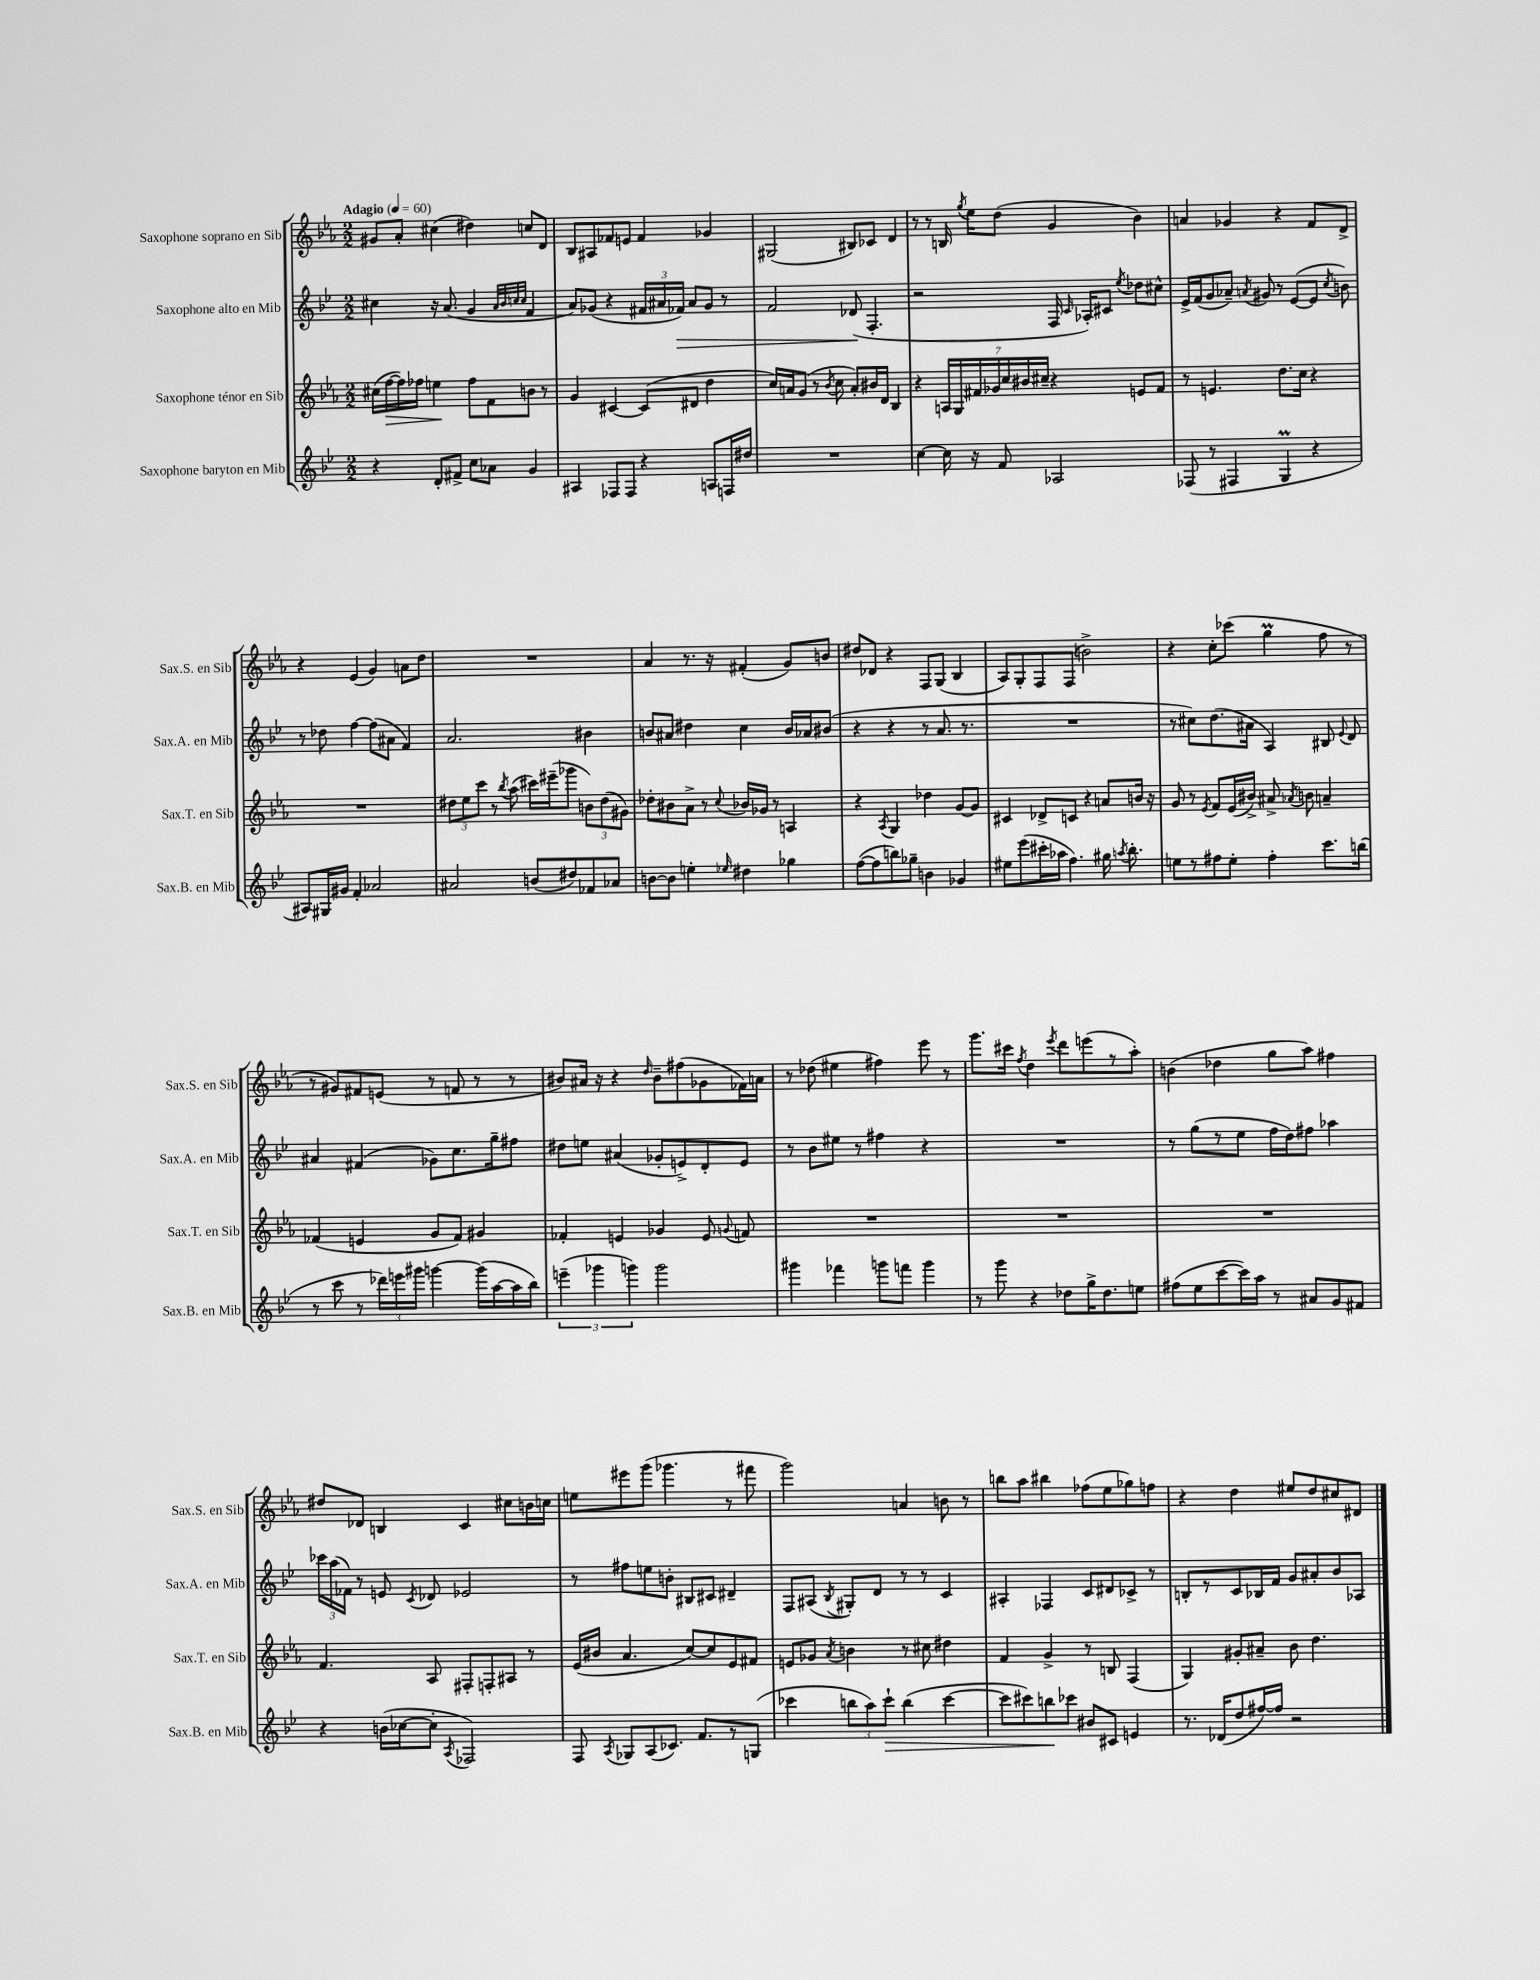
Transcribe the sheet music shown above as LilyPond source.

<<
\new StaffGroup <<
\new Staff = "s0" \with { instrumentName = "Saxophone soprano en Sib" shortInstrumentName = "Sax.S. en Sib" } {
    \clef treble \key ees \major \numericTimeSignature \time 2/2 \tempo "Adagio" 4 = 60
    \autoBeamOff gis'8[ aes'8]-. cis''4( dis''4) c''8[ d'8] |
    bes8[ ais8 fes'8 e'8] fes'4 ges'4 |
    gis2( bis8[) ces'8] d'4 |
    r8 r8 b16 \acciaccatura { g''8 } ees''16[ d''8]( g'4 bes'4) |
    a'4 ges'4 r4 f'8[ d'8]-> |
    r4 ees'4( g'4) a'8[ d''8] |
    R1 |
    aes'4 r8. r16 fis'4-.( g'8[) b'8] |
    dis''8[ des'8] r4 f8[ g8]( bes4 |
    aes8[) g8-. f8 f8]( b'2->) |
    r4 c''8[-. ces'''8]( g''4\prall f''8 r8 |
    r8 gis'8[) fis'8 e'8]( r8 f'8 r8 r8 |
    bis'8[) ais'16] r16 r4 \grace { d''16 } bis'8[-- fis''8( ges'8 fes'16) a'16] |
    r8 des''8( eis''4 fis''4) ees'''8 r8 |
    g'''8.[ cis'''16] \acciaccatura { f''8 } d''4 \acciaccatura { ees'''8 } d'''8[ e'''8( r8 aes''8]-.) |
    b'4( des''4 g''8[ aes''8]) fis''4 |
    dis''8[ des'8] b4 c'4 cis''8[ b'16 c''16] |
    e''8[ eis'''8 g'''8]( ges'''4. r8 fis'''8 |
    g'''2) a'4 b'8 r8 |
    b''8[ aes''8] bis''4 fes''8[( ees''8 ges''8) f''8] |
    r4 d''4 eis''8[ d''8 cis''8 dis'8] \bar "|." |
}
\new Staff = "s1" \with { instrumentName = "Saxophone alto en Mib" shortInstrumentName = "Sax.A. en Mib" } {
    \clef treble \key bes \major \numericTimeSignature \time 2/2
    \autoBeamOff cis''4 r16 a'8.( g'4 \grace { a'32[ bes'32 c''32 c''32] } f'4 |
    a'8[) ges'8]( r4 \tuplet 3/2 { fis'16[ ais'16 fes'16]\>) } ais'8[ ges'8] r8 |
    f'2 des'8\!( f4.-. |
    r2 f16 \grace { c'16 } aes16[-.) cis'8] \acciaccatura { ees''8 } des''8[ cis''8]-^ |
    ees'16[-> f'16( g'8 aes'8]--) \acciaccatura { a'8 } gis'8 r8 ees'8[~( ees'8] \acciaccatura { c''8 } b'8) |
    r8 des''8 f''4~ f''8[( ais'8] f'4) |
    a'2. bis'4 |
    b'8[ ais'8] dis''4 c''4 b'16[ aes'16 bis'8]( |
    r4 r4 r8 a'8. r8. |
    R1 |
    r8 cis''8[) d''8.( ais'16] a4) bis8 \appoggiatura { ees'8 } d'8 |
    ais'4 fis'4( ges'8[) c''8. g''16-- fis''8] |
    dis''8[ e''8] ais'4( ges'8[-. e'8->) d'8-. e'8] |
    r8 bes'8[ eis''8] r8 fis''4 r4 |
    R1 |
    r8 g''8[( r8 ees''8] f''16[ d''16) fis''8] aes''4 |
    \tuplet 3/2 { ces'''16[ a''16( fes'16]) } r8 e'8 \acciaccatura { c'8 } des'8 ees'2 |
    r8 fis''8[ e''8 b'8]-. bis8[ cis'8] dis'4-- |
    f8[ ais8]( \acciaccatura { bes8 } gis8[-.) d'8] r8 r8 c'4 |
    ais4-. fes4 c'8[ dis'8 ces'8]-> r8 |
    b8[-. r8 c'8 bes16 f'16] g'8[ ais'8-. bes'8 aes8] \bar "|." |
}
\new Staff = "s2" \with { instrumentName = "Saxophone ténor en Sib" shortInstrumentName = "Sax.T. en Sib" } {
    \clef treble \key ees \major \numericTimeSignature \time 2/2
    \autoBeamOff cis''16[( f''16~\> f''16) fes''16] e''4\! fes''8[ f'8 b'8] r8 |
    g'4 cis'4~ cis'8[( dis'8] d''4 |
    c''16[) a'16 g'8]( r8 \acciaccatura { bes'8 } c''8 a'8[-.) bis'16 d'16] bes4 |
    r4 \tuplet 7/4 { a16[ g16 fis'16 ges'16 c''16 bis'16 cis''16]-- } r4 e'8[ fis'8] |
    r8 e'4. d''8.[ c''16] r4 |
    R1 |
    \tuplet 3/2 { dis''8[ ees''8 c'''8] } r8 \acciaccatura { bes''8 } aes''8( cis'''16[) eis'''16--( ges'''8] \tuplet 3/2 { b'8[) dis''8( gis'8]) } |
    des''8[-. bis'8 aes'8]-> r8 \appoggiatura { c''8 } bes'16[ ges'16] r8 a4 |
    r4 \acciaccatura { aes8 } g4 des''4 g'8[~ g'8] |
    cis'4 des'8[-> c'8] r4 a'8[ b'16] r16 |
    g'8 r8 \acciaccatura { ees'8 } f'8[ ees'16( bis'16]->) ais'8-> \acciaccatura { aes'8 } b'8 a'4-- |
    fes'4( e'4 g'8[ fes'8]) gis'4 |
    fes'4-. e'4 ges'4 e'8 \appoggiatura { g'8 } f'8 |
    R1 |
    R1 |
    R1 |
    f'4. aes8 fis8[-. f8-. ais8] r8 |
    ees'16[( bis'16] aes'4. c''8[~) c''8 ees'8 fis'8] |
    e'8[ ges'8] \acciaccatura { aes'8 } b'4 r8 cis''8 dis''4 |
    f'4 g'4-> r8 b8 f4( |
    g4) gis'8[-. ais'8]-- bes'8 d''4. \bar "|." |
}
\new Staff = "s3" \with { instrumentName = "Saxophone baryton en Mib" shortInstrumentName = "Sax.B. en Mib" } {
    \clef treble \key bes \major \numericTimeSignature \time 2/2
    \autoBeamOff r4 d'8[-. fis'8]-> c''8[ aes'8] g'4 |
    ais4 fes8[ fes8] r4 a8[ f16 dis''16] |
    R1 |
    c''4~ c''16 r16 f'8 aes2 |
    fes8( r8 fis4 g4\prall r4 |
    ais8[) gis16 gis'16] f'4-. aes'2 |
    ais'2 b'8[( dis''8) fes'8 aes'8] |
    b'8[~ b'8] e''4-. \grace { ees''16 } dis''4 ges''4 |
    f''8[~( f''8 b''8) ges''8]-- b'4 ges'4 |
    eis''8[ ees'''8( cis'''16-. aes''16] f''4.) gis''16 \acciaccatura { a''8 } bes''8.-. |
    e''8[ r8 fis''8 e''8]-. fis''4-. c'''8.[ b''16]( |
    r8 c'''8 r8 \tuplet 3/2 { des'''16[) e'''16 gis'''16] } g'''4~ g'''16[( a''16~ a''16 bes''16]) |
    \tuplet 3/2 { e'''4--( ges'''4 g'''4) } g'''2 |
    gis'''4 fes'''4 g'''8[ f'''8] g'''4 |
    r8 g'''8 r4 des''8[ g''16-> des''8. e''8] |
    fis''8[( ees''8 c'''8~ c'''16) a''16] r8 ais'8[ g'8 fis'8] |
    r4 b'16[( ces''16~ ces''8]-. \acciaccatura { a8 } fes2) |
    f8 \acciaccatura { a8 } ges8[ a8( ces'8.]) f'8.[ r8 g8]( |
    ces'''4 \tuplet 3/2 { b''8[ a''8) ces'''8]-!\> } b''4( ces'''4~ |
    ces'''8[ cis'''8) b''8\! ces'''8] bis'8[ cis'8] e'4 |
    r8. des'16[( d''8 fis''16~) fis''16] r2 \bar "|." |
}
>>
>>
\layout { \context { \Score \remove "Bar_number_engraver" } }
